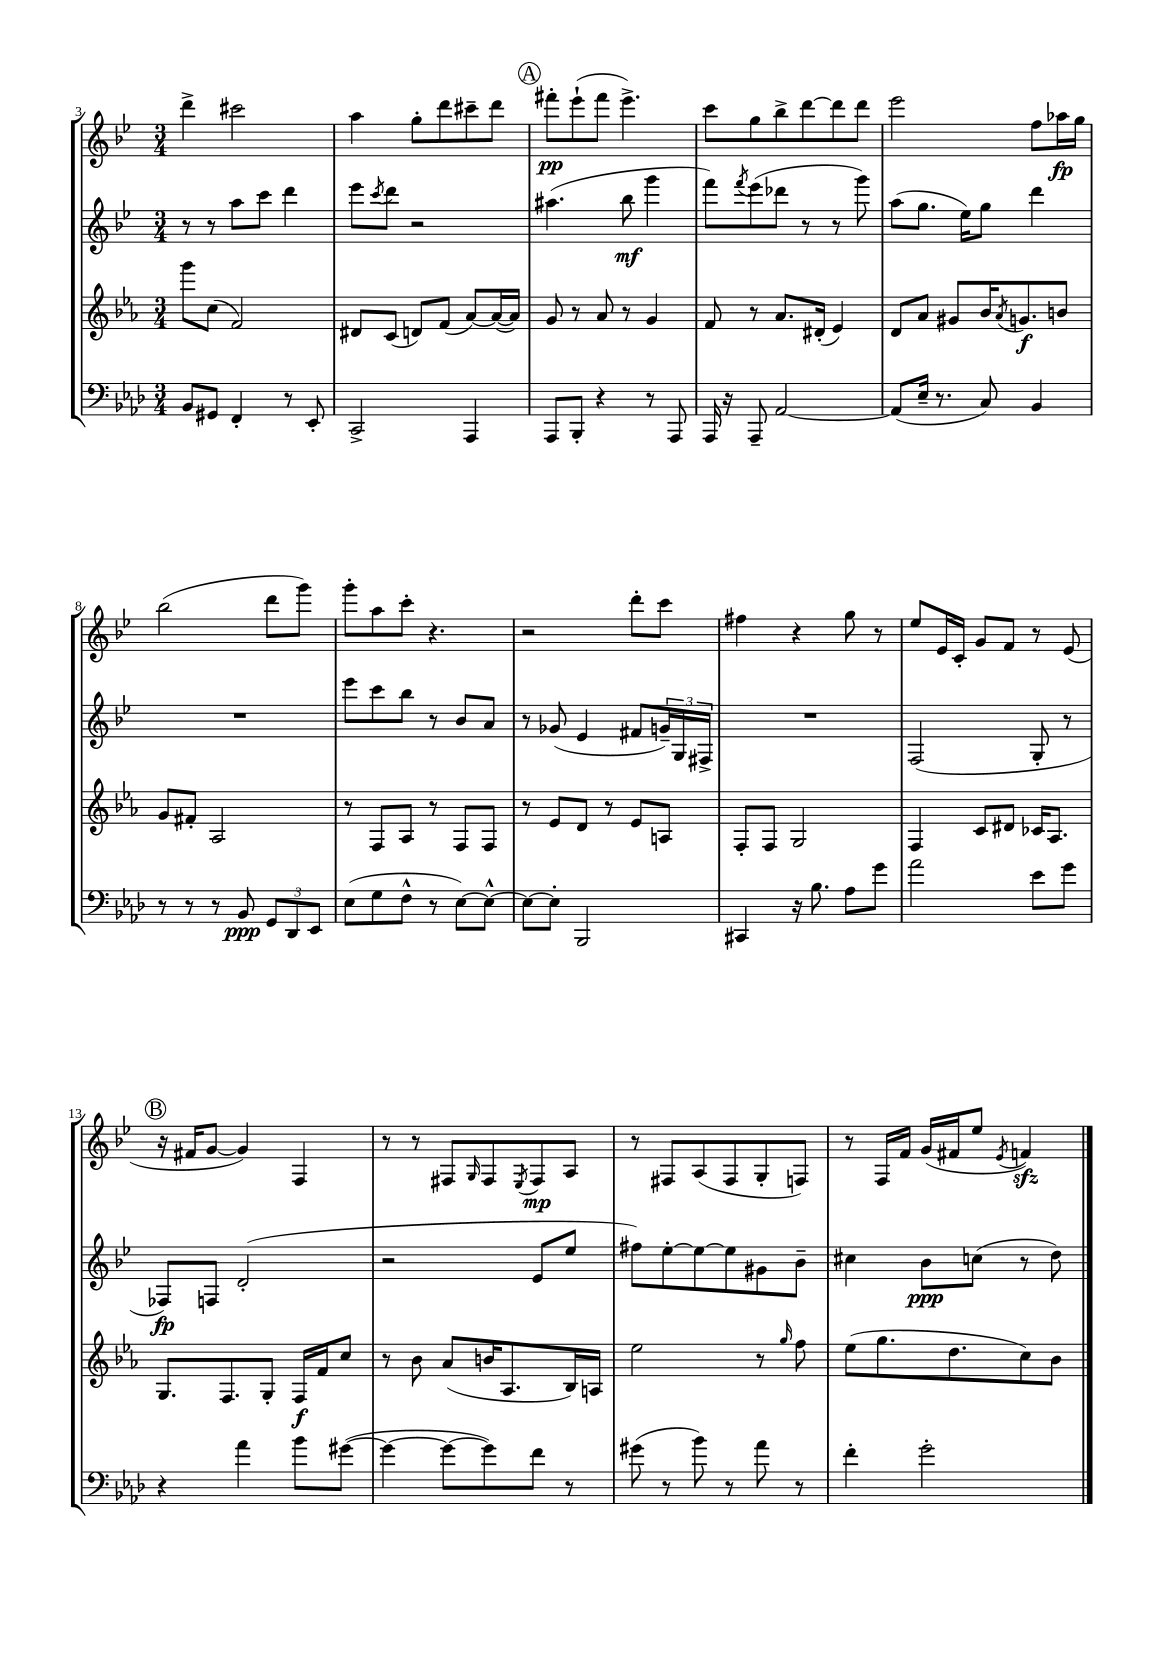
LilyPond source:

<<
\new StaffGroup <<
\new Staff = "s0" {
    \clef treble \key bes \major \numericTimeSignature \time 3/4
    d'''4-> cis'''2 |
    a''4 g''8-. d'''8 cis'''8-- d'''8 |
    \mark \markup { \circle "A" } fis'''8-.\pp ees'''8-!( fis'''8 ees'''4.->) |
    c'''8 g''8 bes''8-> d'''8~ d'''8 d'''8 |
    ees'''2 f''8 aes''16\fp g''16 |
    bes''2( d'''8 g'''8) |
    g'''8-. a''8 c'''8-. r4. |
    r2 d'''8-. c'''8 |
    fis''4 r4 g''8 r8 |
    ees''8 ees'16 c'16-. g'8 f'8 r8 ees'8( |
    \mark \markup { \circle "B" } r16 fis'16 g'8~ g'4) f4 |
    r8 r8 fis8 \grace { g16 } fis8 \acciaccatura { ees8 } fis8\mp a8 |
    r8 fis8 a8( fis8 g8-. f8) |
    r8 f16 f'16 g'16( fis'16 ees''8 \acciaccatura { ees'8 } f'4\sfz) \bar "|." |
}
\new Staff = "s1" {
    \clef treble \key bes \major \numericTimeSignature \time 3/4
    r8 r8 a''8 c'''8 d'''4 |
    ees'''8 \acciaccatura { c'''8 } d'''8 r2 |
    \mark \markup { \circle "A" } ais''4.( bes''8\mf g'''4 |
    f'''8) \acciaccatura { f'''8 } ees'''8( des'''8 r8 r8 g'''8) |
    a''8( g''8. ees''16) g''8 d'''4 |
    R2. |
    ees'''8 c'''8 bes''8 r8 bes'8 a'8 |
    r8 ges'8( ees'4 fis'8 \tuplet 3/2 { g'16--) g16 fis16-> } |
    R2. |
    f2( g8-. r8 |
    \mark \markup { \circle "B" } fes8\fp) f8 d'2-.( |
    r2 ees'8 ees''8 |
    fis''8) ees''8~-. ees''8~ ees''8 gis'8 bes'8-- |
    cis''4 bes'8\ppp c''8( r8 d''8) \bar "|." |
}
\new Staff = "s2" {
    \clef treble \key ees \major \numericTimeSignature \time 3/4
    g'''8 c''8( f'2) |
    dis'8 c'8( d'8) f'8( aes'8~) aes'16~( aes'16) |
    \mark \markup { \circle "A" } g'8 r8 aes'8 r8 g'4 |
    f'8 r8 aes'8. dis'16-.( ees'4) |
    d'8 aes'8 gis'8 bes'16 \acciaccatura { aes'8 } g'8.\f b'8 |
    g'8 fis'8-. aes2 |
    r8 f8 aes8 r8 f8 f8 |
    r8 ees'8 d'8 r8 ees'8 a8 |
    f8-. f8 g2 |
    f4 c'8 dis'8 ces'16 aes8. |
    \mark \markup { \circle "B" } g8. f8. g8-. f16\f f'16 c''8 |
    r8 bes'8 aes'8( b'16 aes8. bes16) a16 |
    ees''2 r8 \grace { g''16 } f''8 |
    ees''8( g''8. d''8. c''8) bes'8 \bar "|." |
}
\new Staff = "s3" {
    \clef bass \key aes \major \numericTimeSignature \time 3/4
    bes,8 gis,8 f,4-. r8 ees,8-. |
    c,2-> aes,,4 |
    \mark \markup { \circle "A" } aes,,8 bes,,8-. r4 r8 aes,,8 |
    aes,,16 r16 aes,,8-- aes,2~ |
    aes,8( ees16-- r8. c8) bes,4 |
    r8 r8 r8 bes,8\ppp \tuplet 3/2 { g,8 des,8 ees,8 } |
    ees8( g8 f8-^ r8 ees8~) ees8~-^ |
    ees8~ ees8-. bes,,2 |
    cis,4 r16 bes8. aes8 g'8 |
    aes'2 ees'8 g'8 |
    \mark \markup { \circle "B" } r4 aes'4 bes'8 gis'8~( |
    gis'4~ gis'8~ gis'8) f'8 r8 |
    gis'8( r8 bes'8) r8 aes'8 r8 |
    f'4-. g'2-. \bar "|." |
}
>>
>>
\layout { \context { \Score currentBarNumber = #3 } }
